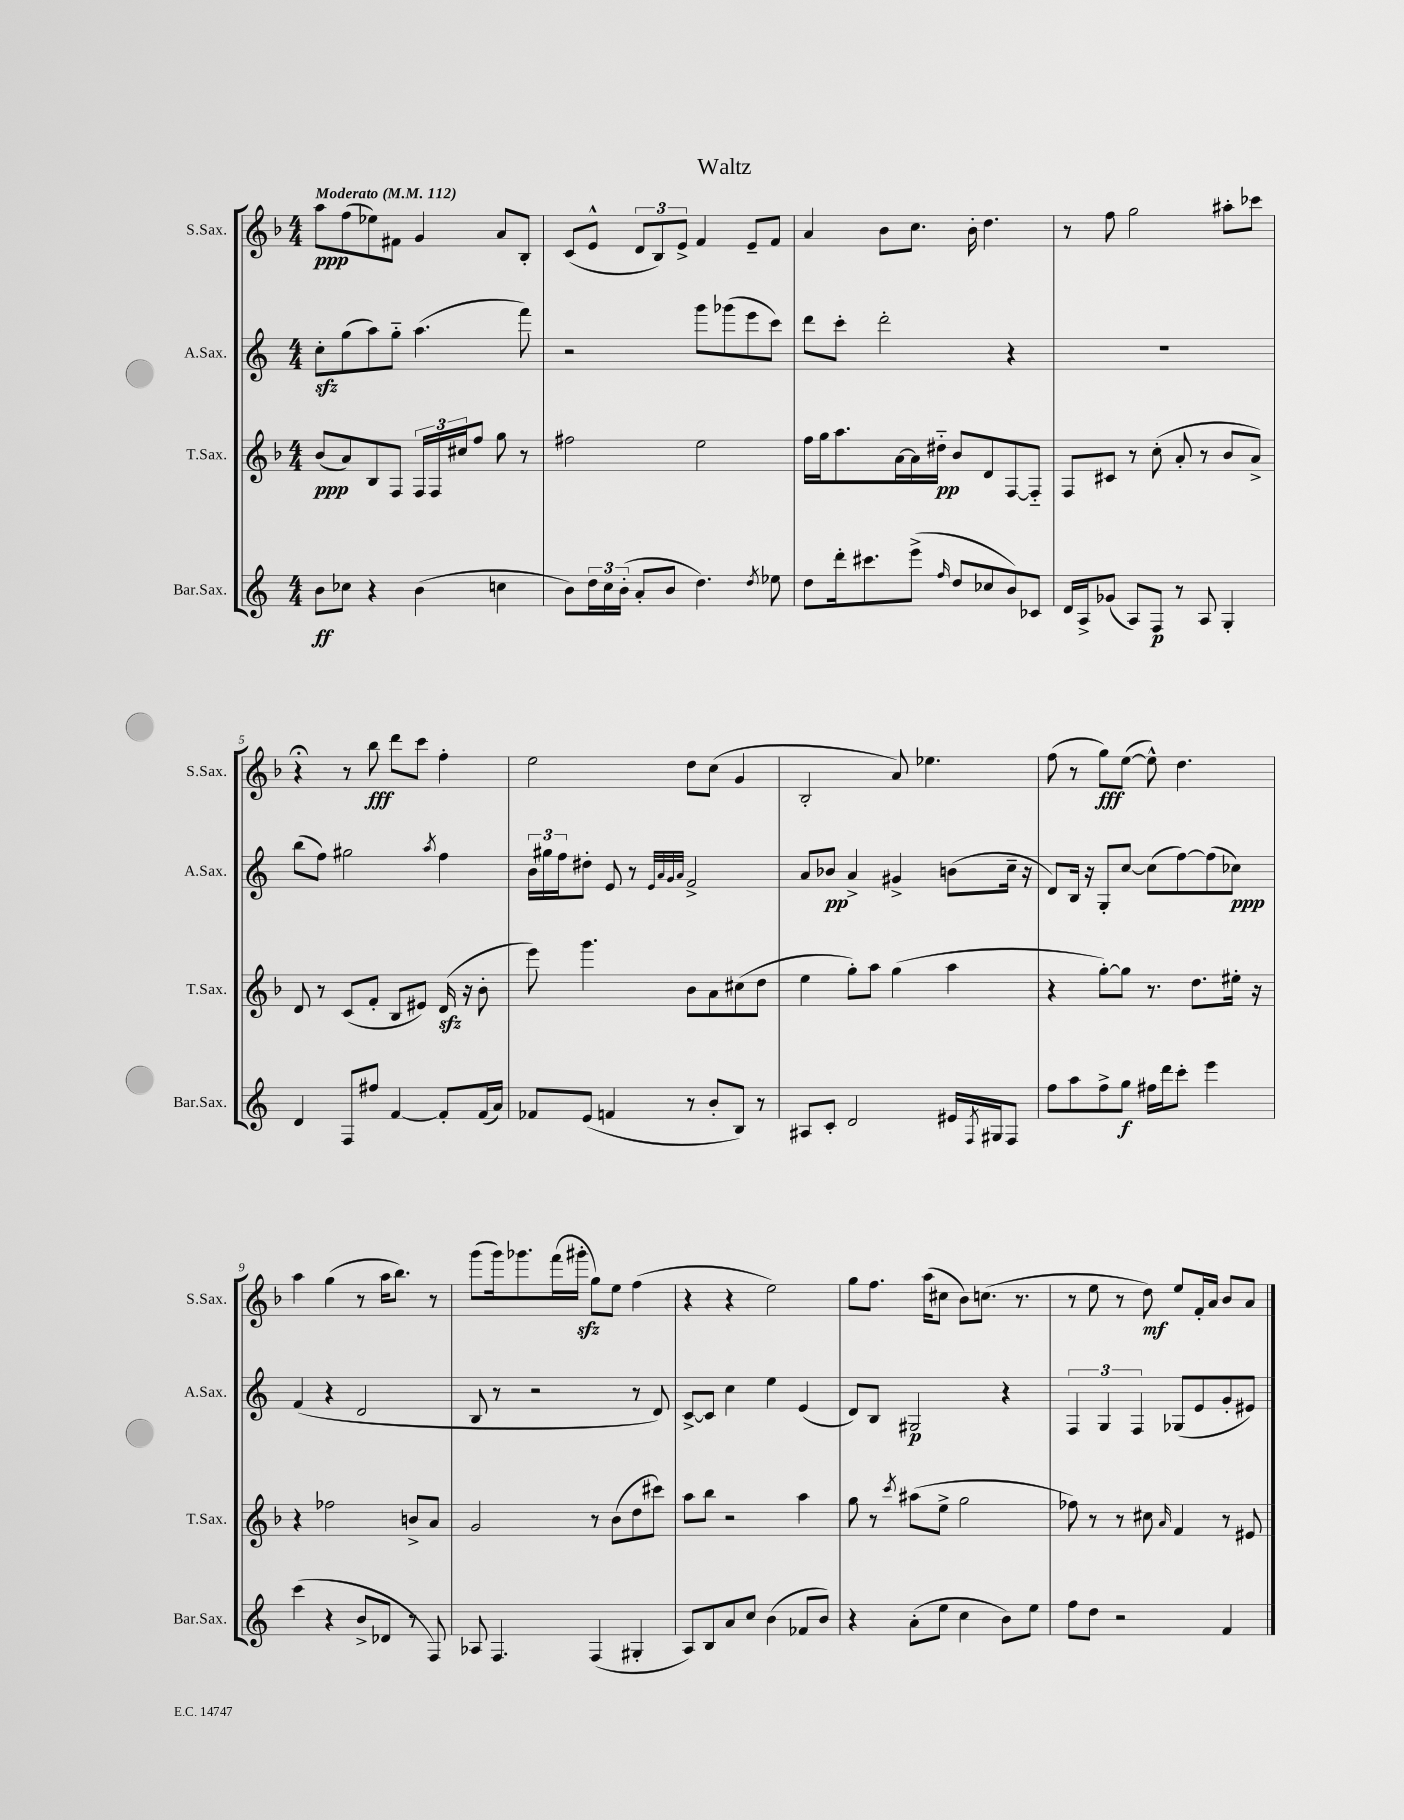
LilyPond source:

\header { title = "Waltz" }
<<
\new StaffGroup <<
\new Staff = "s0" \with { instrumentName = "S.Sax." shortInstrumentName = "S.Sax." } {
    \clef treble \key f \major \numericTimeSignature \time 4/4 \tempo "Moderato" 4 = 112
    a''8\ppp f''8( ees''8) fis'8 g'4 a'8 bes8-. |
    c'8( e'8-^ \tuplet 3/2 { d'8 bes8) e'8-> } f'4 e'8-- f'8 |
    a'4 bes'8 c''8. bes'16-. d''4. |
    r8 f''8 g''2 ais''8-. ces'''8 |
    r4\fermata r8 bes''8\fff d'''8 c'''8 f''4-. |
    e''2 d''8 c''8( g'4 |
    bes2-. a'8) ees''4. |
    f''8( r8 g''8\fff) e''8~( e''8-^) d''4. |
    a''4 g''4( r8 a''16 bes''8.) r8 |
    g'''8( g'''16) ges'''8. f'''16( gis'''16-.\sfz g''8) e''8 f''4( |
    r4 r4 e''2) |
    g''8 f''8. a''16( cis''8 bes'8) c''8.( r8. |
    r8 e''8 r8 d''8\mf) e''8 f'16-. a'16 bes'8 a'8 \bar "|." |
}
\new Staff = "s1" \with { instrumentName = "A.Sax." shortInstrumentName = "A.Sax." } {
    \clef treble \key c \major \numericTimeSignature \time 4/4
    c''8-.\sfz g''8( a''8) g''8-_ a''4.( f'''8) |
    r2 g'''8 ges'''8( e'''8 c'''8) |
    d'''8 c'''8-. d'''2-. r4 |
    R1 |
    b''8( f''8) gis''2 \acciaccatura { a''8 } f''4 |
    \tuplet 3/2 { b'16 gis''16 f''16 } dis''8-. e'8 r8 \grace { e'32 a'32 g'32 a'32 } f'2-> |
    a'8 bes'8\pp a'4-> gis'4-> b'8( c''16-- r16 |
    d'8) b16 r16 g8-. c''8~ c''8( f''8~) f''8( ces''8\ppp) |
    f'4( r4 d'2 |
    b8 r8 r2 r8 d'8) |
    c'8~-> c'8 c''4 e''4 e'4( |
    d'8) b8 gis2\p r4 |
    \tuplet 3/2 { f4 g4 f4 } ges8( e'8 g'8-. eis'8) \bar "|." |
}
\new Staff = "s2" \with { instrumentName = "T.Sax." shortInstrumentName = "T.Sax." } {
    \clef treble \key f \major \numericTimeSignature \time 4/4
    bes'8\ppp( a'8) bes8 f8 \tuplet 3/2 { f16 f16 cis''16 } f''8 g''8 r8 |
    fis''2 e''2 |
    f''16 g''16 a''8. a'16~ a'16 dis''16-_\pp bes'8 d'8 f8~ f8-_ |
    f8 cis'8 r8 c''8-.( a'8-. r8 bes'8 a'8->) |
    d'8 r8 c'8( f'8-. bes8 eis'8) d'16\sfz( r16 bes'8-. |
    e'''8) g'''4. bes'8 a'8 cis''8( d''8 |
    e''4 g''8-.) a''8 g''4( a''4 |
    r4 g''8~-.) g''8 r8. d''8. eis''16-. r16 |
    r4 fes''2 b'8-> a'8 |
    g'2 r8 bes'8( d''8 cis'''8) |
    a''8 bes''8 r2 a''4 |
    g''8 r8 \acciaccatura { c'''8 } ais''8( e''8-> g''2 |
    fes''8) r8 r8 cis''8 \grace { a'16 } f'4 r8 eis'8 \bar "|." |
}
\new Staff = "s3" \with { instrumentName = "Bar.Sax." shortInstrumentName = "Bar.Sax." } {
    \clef treble \key c \major \numericTimeSignature \time 4/4
    b'8\ff ces''8 r4 b'4( c''4 |
    b'8) \tuplet 3/2 { d''16 c''16 b'16-.( } a'8-. b'8 d''4.) \acciaccatura { d''8 } ees''8 |
    d''8 d'''16-. cis'''8. e'''8->( \grace { f''16 } d''8 ces''8 b'8) ces'8 |
    d'16 a16-> ges'8( a8) f8\p r8 a8 g4-. |
    d'4 f8 fis''8 f'4~ f'8-. f'16( a'16) |
    fes'8 e'8( f'4 r8 b'8-. b8) r8 |
    ais8 c'8-. d'2 eis'16 \acciaccatura { f8 } gis16 f8 |
    f''8 a''8 f''8-> g''8\f fis''16 d'''16 c'''8-. e'''4 |
    c'''4( r4 b'8-> des'8 r8 f8) |
    aes8 f4. f4( gis4-. |
    a8) b8 a'8 c''8 b'4( fes'8 b'8) |
    r4 a'8-.( e''8 c''4 b'8) e''8 |
    f''8 d''8 r2 f'4 \bar "|." |
}
>>
>>
